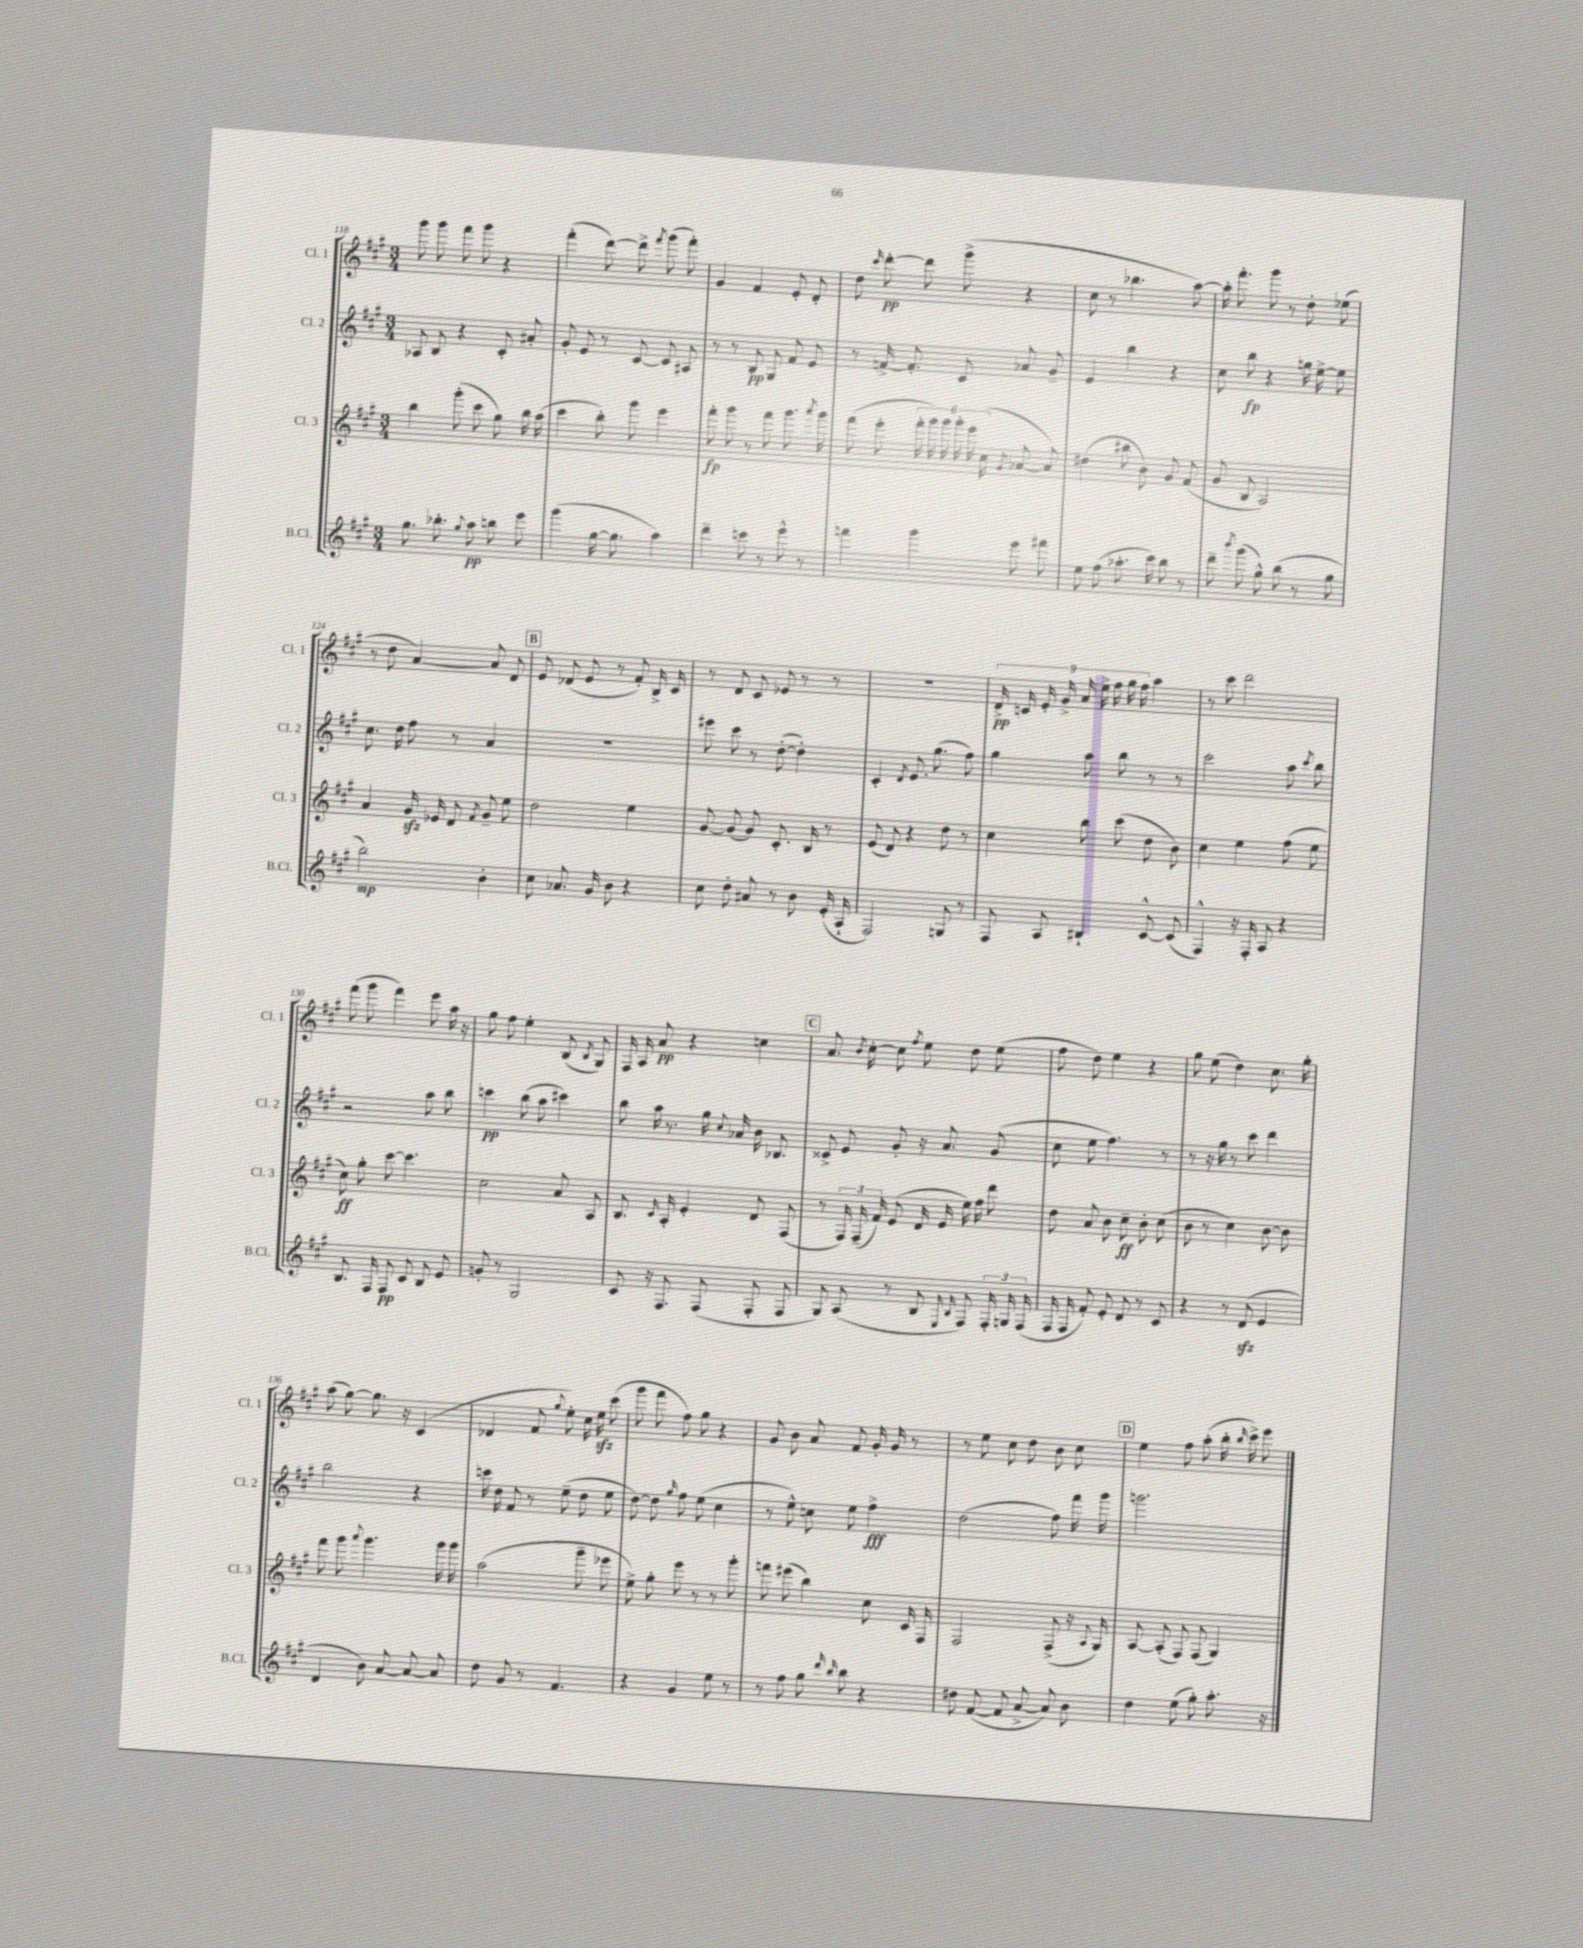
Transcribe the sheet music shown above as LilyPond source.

<<
\new StaffGroup <<
\new Staff = "s0" \with { instrumentName = "Cl. 1" shortInstrumentName = "Cl. 1" } {
    \clef treble \key a \major \numericTimeSignature \time 3/4
    \autoBeamOff gis'''8 gis'''8 fis'''8 gis'''8 r4 |
    fis'''4-.( d'''8~) d'''8-> \acciaccatura { fis'''8 } gis'''8( fis'''8-.) |
    gis'4 fis'4 e'8-. d'8-. |
    d''8 \grace { cis'''16 } d'''8~-.\pp d'''8 gis'''8->( r4 |
    cis''8 r8 bes''4. a''8~) |
    a''16-. fis'''8.-. gis'''8 r8 d''8-. ees''8( |
    r8 d''8 a'4~) a'8 d'8 |
    \mark \markup { \box "B" } e'8 des'8( e'8 r8 fis'8-.) b16-> cis'16 |
    r8 d'8 cis'8 ees'8 r8 r8 |
    R2. |
    \tuplet 9/8 { d'16->\pp c'16 e'16-. gis'16-> a'16 e''16-> fis''16 gis''16 fis''16 } a''4 |
    r8 cis'''8 d'''2 |
    fis'''8( gis'''8 fis'''4) e'''8 a''16 r16 |
    gis''8 fis''8 e''4-. b8( \acciaccatura { b8 } gis8) |
    fis16 a16 a'8\pp r4 c''4 |
    \mark \markup { \box "C" } a'8. \acciaccatura { b'8 } cis''16~-. cis''8 \acciaccatura { fis''8 } e''8 d''8 e''8( |
    fis''8 d''8) e''4 r4 |
    gis''8 e''8( d''4) cis''8. gis''16-. |
    a''8( gis''8~) gis''8. r16 cis'4( |
    des'4 fis'8 \appoggiatura { gis''8 } e''8-.) cis''16 e''16\sfz cis'''8( |
    gis'''8 fis'''8 fis''8) gis''8 r4 |
    gis'8 b'8 a'8 fis'8 gis'16-. gis'16 r8 |
    r8 e''8 cis''8 d''8 b'8 cis''8 |
    \mark \markup { \box "D" } e''4 fis''8 a''8-.( b''16-. \grace { b''16 } cis'''16->) e'''8 \bar "|." |
}
\new Staff = "s1" \with { instrumentName = "Cl. 2" shortInstrumentName = "Cl. 2" } {
    \clef treble \key a \major \numericTimeSignature \time 3/4
    \autoBeamOff aes8 b8 r4 cis'8-. ais'8-. |
    gis'8-. e'8 r8 cis'8~ cis'8 ais8 |
    r8 r8 b8\pp gis8 fis'8 e'8 |
    r8 f'16~-> f'8.-. cis'8 aes'8 gis'8-- |
    e'4 b''4 r4 |
    cis''8 b''8\fp r4 g''16 e''16~-> e''8 |
    cis''8. d''16 fis''8 r8 a'4 |
    \mark \markup { \box "B" } R2. |
    eis'''8 cis'''8 r8 d''8~-.( d''4-.) |
    cis'4-. \acciaccatura { d'8 } e'8. gis''8.( fis''8) |
    gis''4 a''8 b''8 r8 r8 |
    cis'''2 a''8 \acciaccatura { cis'''8 } b''8 |
    r2 a''8 b''8 |
    c'''4\pp b''8( a''8 cis'''4) |
    b''8 a''16 r8. gis''16 \appoggiatura { cis''8 } aes'16 b'16 bes8. |
    \mark \markup { \box "C" } cisis'8-> e'8 gis'8-. r16 a'8. gis'8( |
    cis''8 e''8 fis''4.) r8 |
    r8 r16 gis''16 r8 cis'''8 d'''4 |
    b''2 r4 |
    c'''16 d''16 fis'8 r8 e''8--( d''8 e''8 |
    d''8~) d''8 \grace { gis''16 } fis''8 e''8( cis''4 |
    r8 e''8-^) c''8 e''8 fis''4->\fff |
    d''2( fis''8) fis'''16 gis'''16 |
    \mark \markup { \box "D" } g'''2. \bar "|." |
}
\new Staff = "s2" \with { instrumentName = "Cl. 3" shortInstrumentName = "Cl. 3" } {
    \clef treble \key a \major \numericTimeSignature \time 3/4
    \autoBeamOff b''4 gis'''8-.( cis'''8 gis''8) b''16 a''16( |
    cis'''4 b''8-.) gis'''8 e'''4 |
    fis'''8-.\fp gis'''8 r8 fis'''8 gis'''8. \acciaccatura { a'''8 } gis'''16 |
    fis'''8( e'''8-. \tuplet 6/4 { fis'''16-. gis'''16) gis'''16 gis'''16-. e'''16 cis''16( } \acciaccatura { gis'8 } aes'8~ aes'8) |
    dis''4( bis''8 b'8) gis'8 fis'8( |
    gis'8 b8 a2) |
    a'4 gis'16\sfz ees'16 d'8 \acciaccatura { fis'8 } gis'8-- e''8 |
    \mark \markup { \box "B" } d''2 e''4 |
    gis'8~ gis'8( gis'8) cis'8.-. b16 r8 |
    e'8( d'8) r4 d''8 r8 |
    cis''4 b''8 cis'''8( d''8 b'8) |
    cis''4 e''4 fis''8( e''8 |
    cis''8\ff) gis''8-. cis'''8~ cis'''4. |
    cis''2 a'8 a8 |
    b8. \grace { cis'16 } a16-. e'4-. d'8 fis8( |
    \mark \markup { \box "C" } r8 \tuplet 3/2 { fis16) fis16--( fis'16) } e'8( d'16 e'16 e''16) fis''16 d'''8 |
    d''8 a'8 b'8 cis''8--\ff b'8-. cis''8( |
    b'8 r8 cis''4) b'8~ b'8 |
    fis'''8 gis'''8 \appoggiatura { a'''8 } gis'''4. gis'''16 gis'''16 |
    a''2( gis'''8-- ees'''8 |
    e''8->) gis''8-. e'''8 r8 r8 gis'''8-. |
    f'''8 eis'''8( b''4) cis''8 cis'16 fis16 |
    fis2 fis8->( r16 \appoggiatura { a8 } gis16) |
    \mark \markup { \box "D" } a8~ a8-.( fis8) fis8( gis4) \bar "|." |
}
\new Staff = "s3" \with { instrumentName = "B.Cl." shortInstrumentName = "B.Cl." } {
    \clef treble \key a \major \numericTimeSignature \time 3/4
    \autoBeamOff gis''8. bes''8.-. \appoggiatura { gis''8 } a''8\pp b''8 e'''8 |
    gis'''4( gis''16~ gis''8. a''4) |
    d'''4-- c'''8 r8 e'''8-^ r8 |
    f'''4 gis'''4 e'''8 fis'''8 |
    e''8 fis''8( aes''8.-. cis'''16) b''8 r8 |
    d'''8-- \acciaccatura { b'''8 } gis'''8( gis''8-^) b''8( r8 gis''8 |
    b''2\mp) b'4-. |
    \mark \markup { \box "B" } cis''8 aes'8. gis'16 b'8 r4 |
    cis''8 d''8-. ais'8 r8 b'8 e'16-.( a16-! |
    fis2) g8 r8 |
    fis8 a8 bis4-! cis'8~-^ cis'8( |
    fis4-^) r16 fis16-. a8 r4 |
    b8. fis16 fis8\pp cis'8 b8 e'8 |
    g'8-. r8 gis2 |
    cis'8 r16 fis8. fis8( fis8-. fis8 |
    \mark \markup { \box "C" } gis8) a8( r8 b8 \grace { e16 b16 } fis8) \tuplet 3/2 { fis16-. g16 fis16( } |
    fis16 fis16 fis'8-.) e'8-. d'8 r8 cis'8 |
    r4 r8 d'8\sfz( e'4 |
    d'4 b'8) a'8~ a'8~ a'8 |
    d''8 gis'8 r8 fis'4. |
    r4 gis'4 e''8 r8 |
    r8 fis''8 gis''8 \grace { d'''16 b''16 } b''8 r4 |
    dis''8 fis'8~( fis'8 a'8~-> a'8) b'8 |
    \mark \markup { \box "D" } d''4 e''8( gis''8-.) a''8.-. r16 \bar "|." |
}
>>
>>
\layout { \context { \Score currentBarNumber = #118 } }
